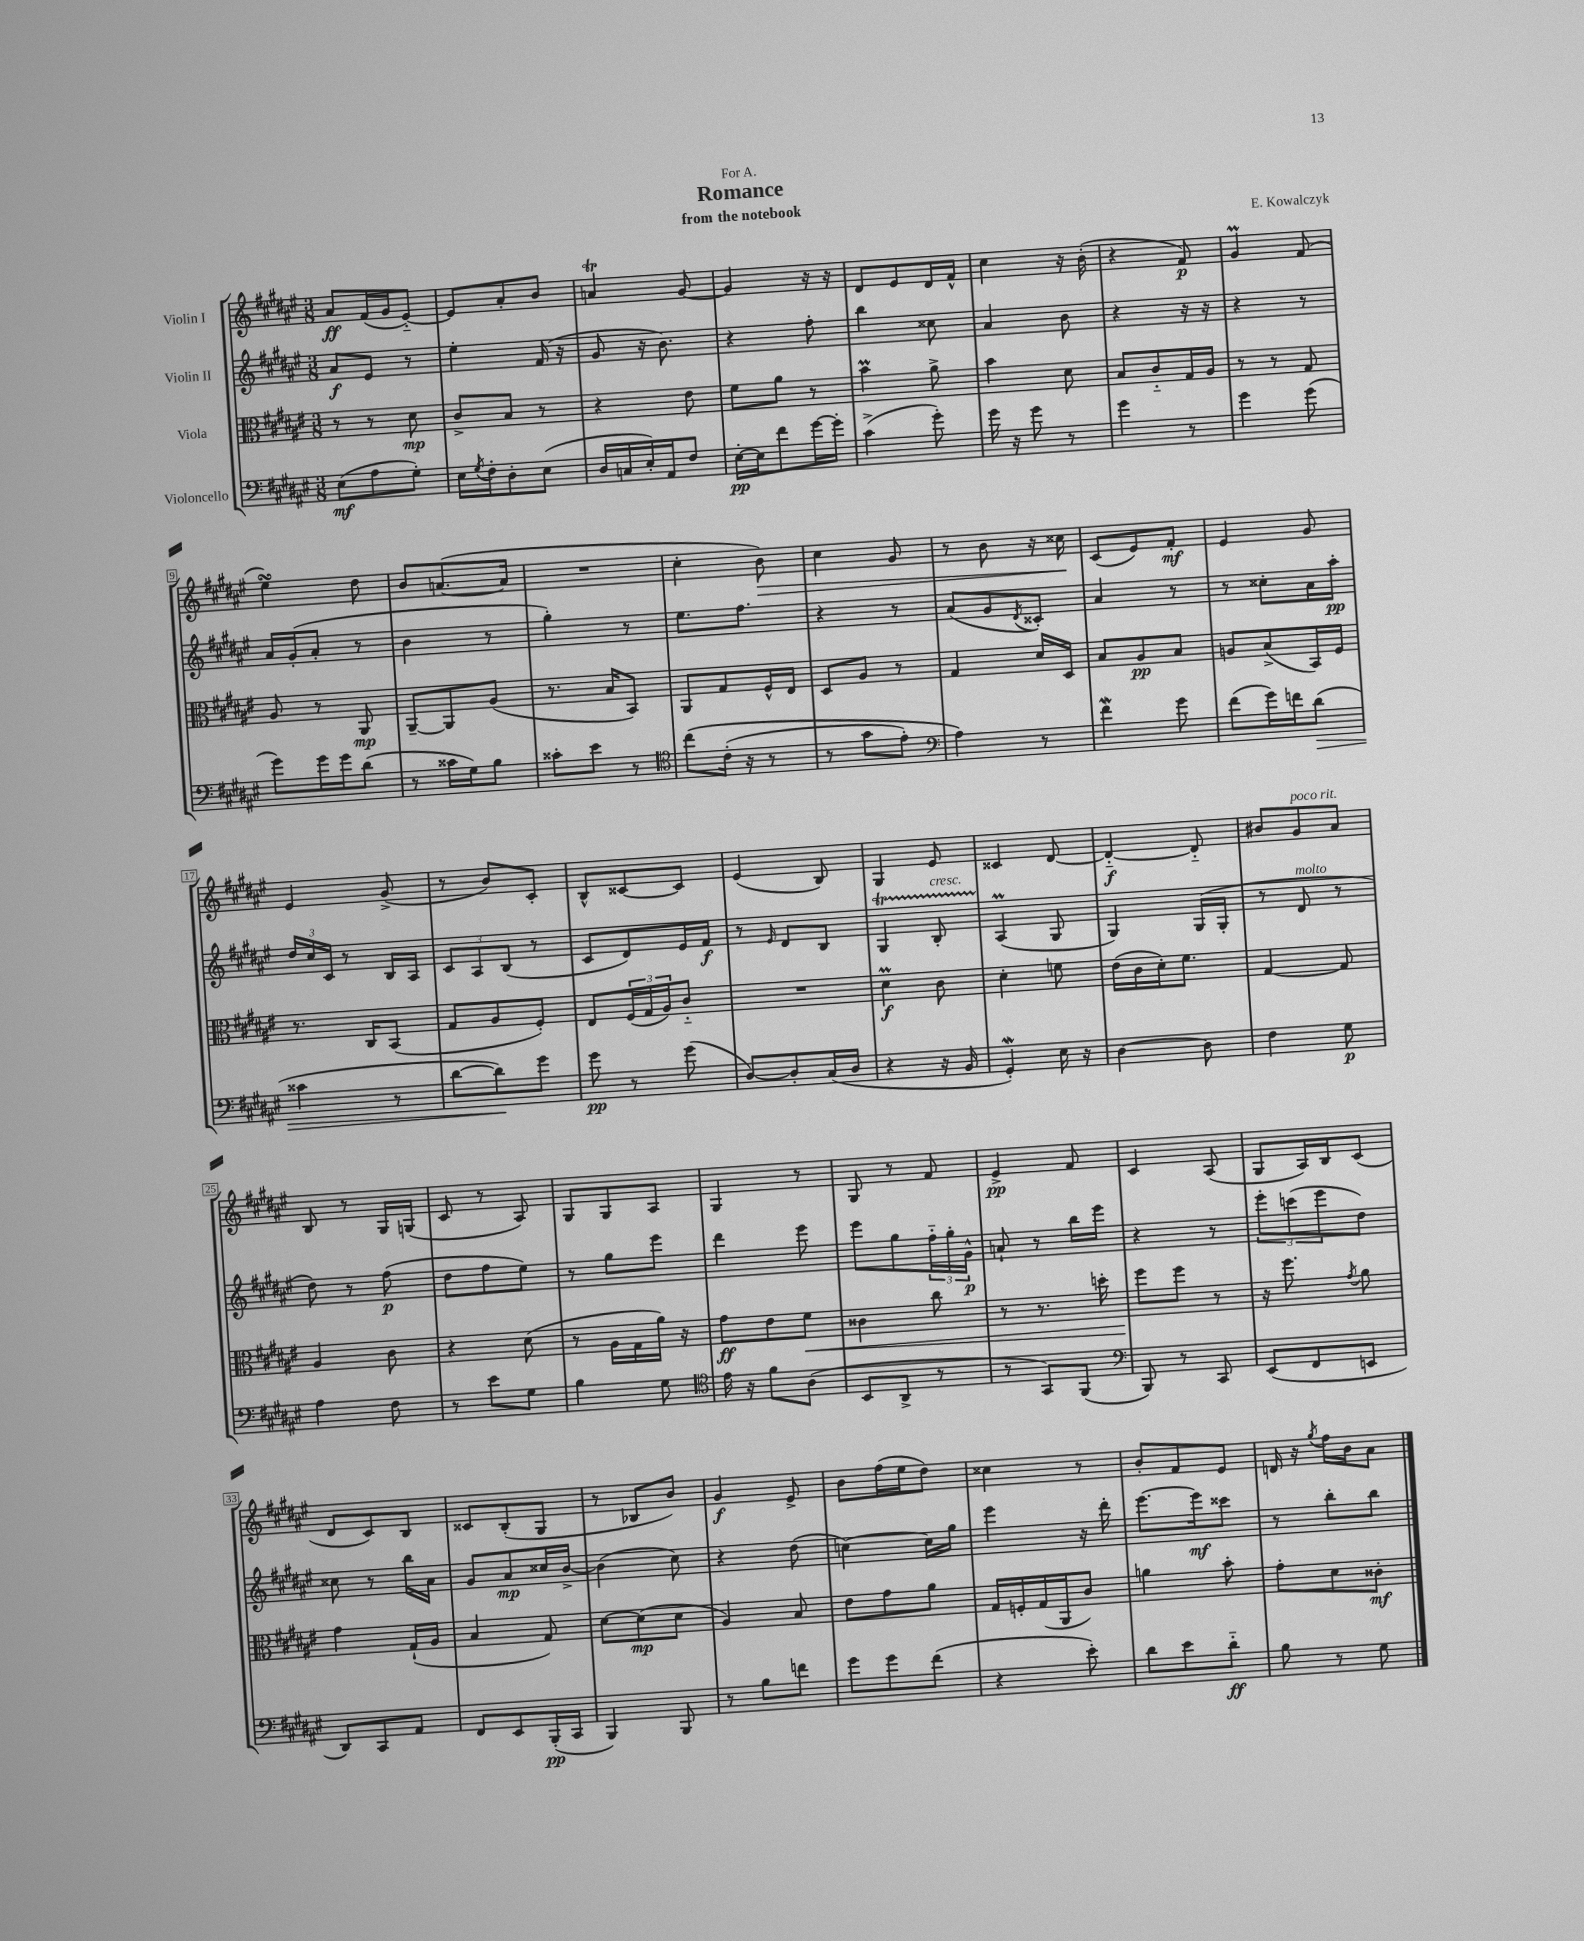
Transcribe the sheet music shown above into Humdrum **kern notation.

**kern	**dynam	**kern	**dynam	**kern	**dynam	**kern	**dynam
*part4	*part4	*part3	*part3	*part2	*part2	*part1	*part1
*staff4	*staff4	*staff3	*staff3	*staff2	*staff2	*staff1	*staff1
*I"Violoncello	*	*I"Viola	*	*I"Violin II	*	*I"Violin I	*
*clefF4	*	*clefC3	*	*clefG2	*	*clefG2	*
*k[f#c#g#d#a#e#]	*	*k[f#c#g#d#a#e#]	*	*k[f#c#g#d#a#e#]	*	*k[f#c#g#d#a#e#]	*
*M3/8	*	*M3/8	*	*M3/8	*	*M3/8	*
=1	=1	=1	=1	=1	=1	=1	=1
(8E#\L	mf	8r	.	8a#/L	f	8a#/L	ff
8A#\	.	8r	.	8e#/J	.	(16f#/L	.
.	.	.	.	.	.	16g#/J	.
8G#'\J)	.	8d#\	mp	8r	.	[8e#/J)	.
=2	=2	=2	=2	=2	=2	=2	=2
16E#\LL	.	8c#^/L	.	4ee#'\	.	8e#/L]	.
8qG#/	.	.	.	.	.	.	.
16F#'\J	.	.	.	.	.	.	.
8D#'\	.	8B/J	.	.	.	8a#'/	.
(8E#\J	.	8r	.	(16f#/	.	8b/J	.
.	.	.	.	16r	.	.	.
=3	=3	=3	=3	=3	=3	=3	=3
16D#/LL	.	4r	.	8g#/	.	4anT/	.
16Cn/	.	.	.	.	.	.	.
16E#'/)	.	.	.	16r	.	.	.
16AA#/J	.	.	.	8.b\)	.	.	.
8F#/J	.	8e#\	.	.	.	[8g#/	.
=4	=4	=4	=4	=4	=4	=4	=4
[16E#'\LL	pp	8f#\L	.	4r	.	4g#/]	.
16E#\J]	.	.	.	.	.	.	.
8f#\	.	8a#\J	.	.	.	.	.
[16g#\L	.	8r	.	8ff#'\	.	16r	.
16g#'\JJ]	.	.	.	.	.	16r	.
=5	=5	=5	=5	=5	=5	=5	=5
(4c#^\	.	4bM\	.	4bb\	.	8d#/L	.
.	.	.	.	.	.	8e#/	.
8g#'\)	.	8a#^\	.	8cc##X\	.	16d#/L	.
.	.	.	.	.	.	16f#^^/JJ	.
=6	=6	=6	=6	=6	=6	=6	=6
16g#\	.	4b\	.	4a#/	.	4cc#\	.
16r	.	.	.	.	.	.	.
8g#\	.	.	.	.	.	.	.
8r	.	8d#\	.	8b\	.	16r	.
.	.	.	.	.	.	(16b'\	.
=7	=7	=7	=7	=7	=7	=7	=7
4g#\	.	8B/L	.	4r	.	4r	.
.	.	8c#/	.	.	.	.	.
8r	.	16G#/L	.	16r	.	8f#/)	p
.	.	16A#/JJ	.	16r	.	.	.
=8	=8	=8	=8	=8	=8	=8	=8
4g#\	.	8r	.	4r	.	4g#M/	.
.	.	8r	.	.	.	.	.
(8g#\	.	8G#/	.	8r	.	(8f#/	.
!!LO:LB:g=z
=9	=9	=9	=9	=9	=9	=9	=9
8g#\L)	.	8A#/	.	16a#/LL	.	4ee#sSsS\)	.
.	.	.	.	(16g#'/J	.	.	.
16g#\L	.	8r	.	8a#'/J	.	.	.
16g#\J	.	.	.	.	.	.	.
(8d#\J	.	8AA#/	mp	8r	.	8dd#\	.
=10	=10	=10	=10	=10	=10	=10	=10
8r	.	[8AA#~/L	.	4b\	.	8b/L	.
16c##X\LL	.	8AA#/]	.	.	.	([8.an/	.
16G#\J)	.	.	.	.	.	.	.
8B\J	.	(8A#/J	.	8r	.	.	.
.	.	.	.	.	.	16a/Jk]	.
=11	=11	=11	=11	=11	=11	=11	=11
8c##X'\L	.	8.r	.	4gg#'\)	.	4.r	.
8e#\J	.	.	.	.	.	.	.
.	.	16B/KL	.	.	.	.	.
8r	.	8BB/J)	.	8r	.	.	.
=12	=12	=12	=12	=12	=12	=12	=12
*clefC4	*	*	*	*	*	*	*
(8cc#\L	.	8AA#/L	.	8.ee#\L	.	4cc#'\	.
(16c#'\Jk	.	8G#/	.	.	.	.	.
16r	.	.	.	8.ff#\J	.	.	.
!	!	!	!	!	!	!	!LO:HP:b
8r	.	16F#^^/L	.	.	.	8b\)	>
.	.	16E#/JJ	.	.	.	.	.
=13	=13	=13	=13	=13	=13	=13	=13
8r	.	8D#/L	.	4r	.	4cc#\	.
8g#\L	.	8A#/J	.	.	.	.	.
8e#'\J)	.	8r	.	8r	.	8g#/	.
=14	=14	=14	=14	=14	=14	=14	=14
*clefF4	*	*	*	*	*	*	*
4A#\)	.	4G#/	.	(8a#/L	.	8r	.
.	.	.	.	8g#/	.	8b\	.
.	.	.	.	8qd#/	.	.	.
8r	.	16d#/LL	.	8c##X'/J)	.	16r	.
.	.	16D#/JJ	.	.	.	16cc##X\	.
.	.	.	.	.	.	.	]
=15	=15	=15	=15	=15	=15	=15	=15
4f#w\	.	8B/L	.	4a#/	.	(8c#/L	.
.	.	8A#/	pp	.	.	8e#/)	.
8g#\	.	8B/J	.	8r	.	8f#'/J	mf
=16	=16	=16	=16	=16	=16	=16	=16
(8f#\L	.	8An/L	.	8r	.	4e#/	.
16g#\L)	.	(8B^/	.	8cc##X'\L	.	.	.
16fn\J	.	.	.	.	.	.	.
!	!LO:HP:b	!	!	!	!	!	!
(8d#\J	>	16BB/L)	.	16a#\L	.	8g#/	.
.	.	16F#/JJ	.	16aa#'\JJ	pp	.	.
!!LO:LB:g=z
=17	=17	=17	=17	=17	=17	=17	=17
4c##X\	.	8.r	.	24dd#/LL	.	4e#/	.
.	.	.	.	24cc#/	.	.	.
.	.	.	.	24c#/JJ	.	.	.
.	.	.	.	8r	.	.	.
.	.	16C#/KL	.	.	.	.	.
8r	.	(8BB/J	.	16B/LL	.	(8g#^/	.
.	.	.	.	16A#/JJ	.	.	.
=18	=18	=18	=18	=18	=18	=18	=18
[8d#\L	.	8G#/L	.	12c#/L	.	8r	.
.	.	.	.	12A#/	.	.	.
8d#\])	.	8A#/	.	.	.	8b/L)	.
.	.	.	.	(12B/J	.	.	.
8g#\J	]	8F#'/J)	.	8r	.	8c#'/J	.
=19	=19	=19	=19	=19	=19	=19	=19
8g#\	pp	8E#/L	.	8c#/L	.	8B^^/L	.
8r	.	(24F#/L	.	8d#/)	.	[8c##X/	.
.	.	24G#/	.	.	.	.	.
.	.	24A#/J)	.	.	.	.	.
(8g#\	.	8c#/J	.	16e#/L	.	8c##/J]	.
.	.	.	.	16f#/JJ	f	.	.
=20	=20	=20	=20	=20	=20	=20	=20
[8D#/L)	.	4.r	.	8r	.	(4e#/	.
.	.	.	.	16qqe#/	.	.	.
8D#'/]	.	.	.	8d#/L	.	.	.
(16C#/L	.	.	.	8B/J	.	8B/)	.
16D#/JJ	.	.	.	.	.	.	.
=21	=21	=21	=21	=21	=21	=21	=21
4r	.	4d#M\	f	4G#T/	.	4G#/	.
!	!	!	!	!LO:TX:a:i:t=cresc.	!	!	!
16r	.	8c#\	.	8BTTT'/	.	8e#/	.
16BB/	.	.	.	.	.	.	.
=22	=22	=22	=22	=22	=22	=22	=22
4GG#W'/)	.	4d#'\	.	(4A#m/	.	4c##X/	.
16E#\	.	8fn\	.	8G#/	.	[8d#/	.
16r	.	.	.	.	.	.	.
=23	=23	=23	=23	=23	=23	=23	=23
[4D#\	.	(16e#\LL	.	4G#/)	.	4d#/_	f
.	.	16c#\	.	.	.	.	.
.	.	16d#'\J)	.	.	.	.	.
.	.	8.f#\J	.	.	.	.	.
8D#\]	.	.	.	(16G#/LL	.	8d#/]	.
.	.	.	.	16G#'/JJ	.	.	.
=24	=24	=24	=24	=24	=24	=24	=24
4F#\	.	[4G#/	.	8r	.	8b#X/L	.
!	!	!	!	!	!	!LO:TX:a:i:t=poco rit.	!
!	!	!	!	!LO:TX:a:i:t=molto	!	!	!
.	.	.	.	8d#/	.	8g#/	.
8G#\	p	8G#/]	.	8r	.	8a#/J	.
!!LO:LB:g=z
=25	=25	=25	=25	=25	=25	=25	=25
4A#\	.	4A#/	.	8dd#\)	.	8B/	.
.	.	.	.	8r	.	8r	.
8F#\	.	8c#\	.	(8ff#\	p	16G#/LL	.
.	.	.	.	.	.	(16Gn/JJ	.
=26	=26	=26	=26	=26	=26	=26	=26
8r	.	4r	.	8dd#\L	.	8c#/	.
8e#\L	.	.	.	8ff#\	.	8r	.
8G#\J	.	(8d#\	.	8ee#\J)	.	8A#/)	.
=27	=27	=27	=27	=27	=27	=27	=27
4B\	.	8r	.	8r	.	8G#/L	.
.	.	16A#\LL	.	8gg#\L	.	8G#/	.
.	.	16G#\	.	.	.	.	.
8G#\	.	16a#\JJ)	.	8eee#\J	.	8A#/J	.
.	.	16r	.	.	.	.	.
=28	=28	=28	=28	=28	=28	=28	=28
*clefC4	*	*	*	*	*	*	*
16e#\	.	8g#\L	ff	4ddd#\	.	4G#/	.
16r	.	.	.	.	.	.	.
8f#\L	.	8e#\	.	.	.	.	.
!	!	!	!LO:HP:b	!	!	!	!
(8A#\J	.	8f#\J	<	8eee#\	.	8r	.
=29	=29	=29	=29	=29	=29	=29	=29
8BB/L	.	4c##X\	.	8eee#\L	.	8G#/	.
8AA#^/J	.	.	.	8gg#\	.	8r	.
8r	.	8cc#\	.	24ff#\L	.	8f#/	.
.	.	.	.	24gg#'\	.	.	.
.	.	.	.	24g#^^\JJ	p	.	.
=30	=30	=30	=30	=30	=30	=30	=30
8r	.	8r	.	8an`/	.	4e#^/	pp
8GG#/L)	.	8.r	.	8r	.	.	.
(8FF#/J	.	.	.	16bb\LL	.	8f#/	.
.	.	16ddn'\	.	16eee#\JJ	.	.	.
=31	=31	=31	=31	=31	=31	=31	=31
*clefF4	*	*	*	*	*	*	*
8BBB/)	.	8ff#\L	.	4r	.	4c#/	.
8r	.	8ff#\J	[	.	.	.	.
8CC#/	.	8r	.	8r	.	(8A#/	.
=32	=32	=32	=32	=32	=32	=32	=32
(8EE#/L	.	16r	.	12eee#'\L	.	8G#/L	.
.	.	8.ff#\	.	.	.	.	.
.	.	.	.	(12cccn\	.	.	.
8FF#/	.	.	.	.	.	16A#/L)	.
.	.	.	.	12eee#\	.	.	.
.	.	.	.	.	.	16B/J	.
.	.	8qg#/	.	.	.	.	.
8EEn/J	.	8a#\	.	8dd#\J)	.	(8c#/J	.
!!LO:LB:g=z
=33	=33	=33	=33	=33	=33	=33	=33
8DD#/L)	.	4g#\	.	8cc##X\	.	8d#/L	.
8CC#/	.	.	.	8r	.	8c#/)	.
8AA#/J	.	(16G#`/LL	.	16bb\LL	.	8B/J	.
.	.	16A#/JJ	.	16a#\JJ	.	.	.
=34	=34	=34	=34	=34	=34	=34	=34
8FF#/L	.	4B/	.	8g#/L	.	8c##X/L	.
8EE#/	.	.	.	8a#/	mp	(8B'/	.
(16BBB'/L	pp	8G#/)	.	16cc##X/L	.	8G#/J	.
16CC#/JJ	.	.	.	[16b^/JJ	.	.	.
=35	=35	=35	=35	=35	=35	=35	=35
4BBB/)	.	[8d#\L	.	(4b\]	.	8r	.
.	.	(8d#\]	mp	.	.	8B-X/L	.
8BBB/	.	8d#\J	.	8cc#\)	.	8b/J)	.
=36	=36	=36	=36	=36	=36	=36	=36
8r	.	4A#/)	.	4r	.	4g#/	f
8B\L	.	.	.	.	.	.	.
8fn\J	.	8B/	.	(8dd#\	.	8e#^/	.
=37	=37	=37	=37	=37	=37	=37	=37
8g#\L	.	8e#\L	.	[4ccn\)	.	8b\L	.
8g#\	.	8g#\	.	.	.	(16ff#\L	.
.	.	.	.	.	.	16ee#\J	.
(8f#\J	.	8a#\J	.	16cc\LL]	.	8dd#\J)	.
.	.	.	.	16gg#\JJ	.	.	.
=38	=38	=38	=38	=38	=38	=38	=38
4r	.	16G#/LL	.	4eee#\	.	4cc##X\	.
.	.	16Fn'/	.	.	.	.	.
.	.	(16G#/	.	.	.	.	.
.	.	16AA#/J	.	.	.	.	.
8e#'\)	.	8c#/J)	.	16r	.	8r	.
.	.	.	.	16ddd#'\	.	.	.
=39	=39	=39	=39	=39	=39	=39	=39
8d#\L	.	4an\	.	[8.eee#\L	.	8b'/L	.
8e#\	.	.	.	.	.	8f#/	.
.	.	.	.	16eee#\k]	mf	.	.
8d#\J	ff	8b'\	.	8ccc##X\J	.	8e#/J	.
=40	=40	=40	=40	=40	=40	=40	=40
8B\	.	8g#'\L	.	8r	.	16dn/	.
.	.	.	.	.	.	16r	.
.	.	.	.	.	.	8qgg#/	.
8r	.	8d#\	.	8bb'\L	.	16ff#\LL	.
.	.	.	.	.	.	16b\J	.
8G#\	.	8c##X'\J	mf	8bb\J	.	8a#\J	.
==	==	==	==	==	==	==	==
*-	*-	*-	*-	*-	*-	*-	*-
